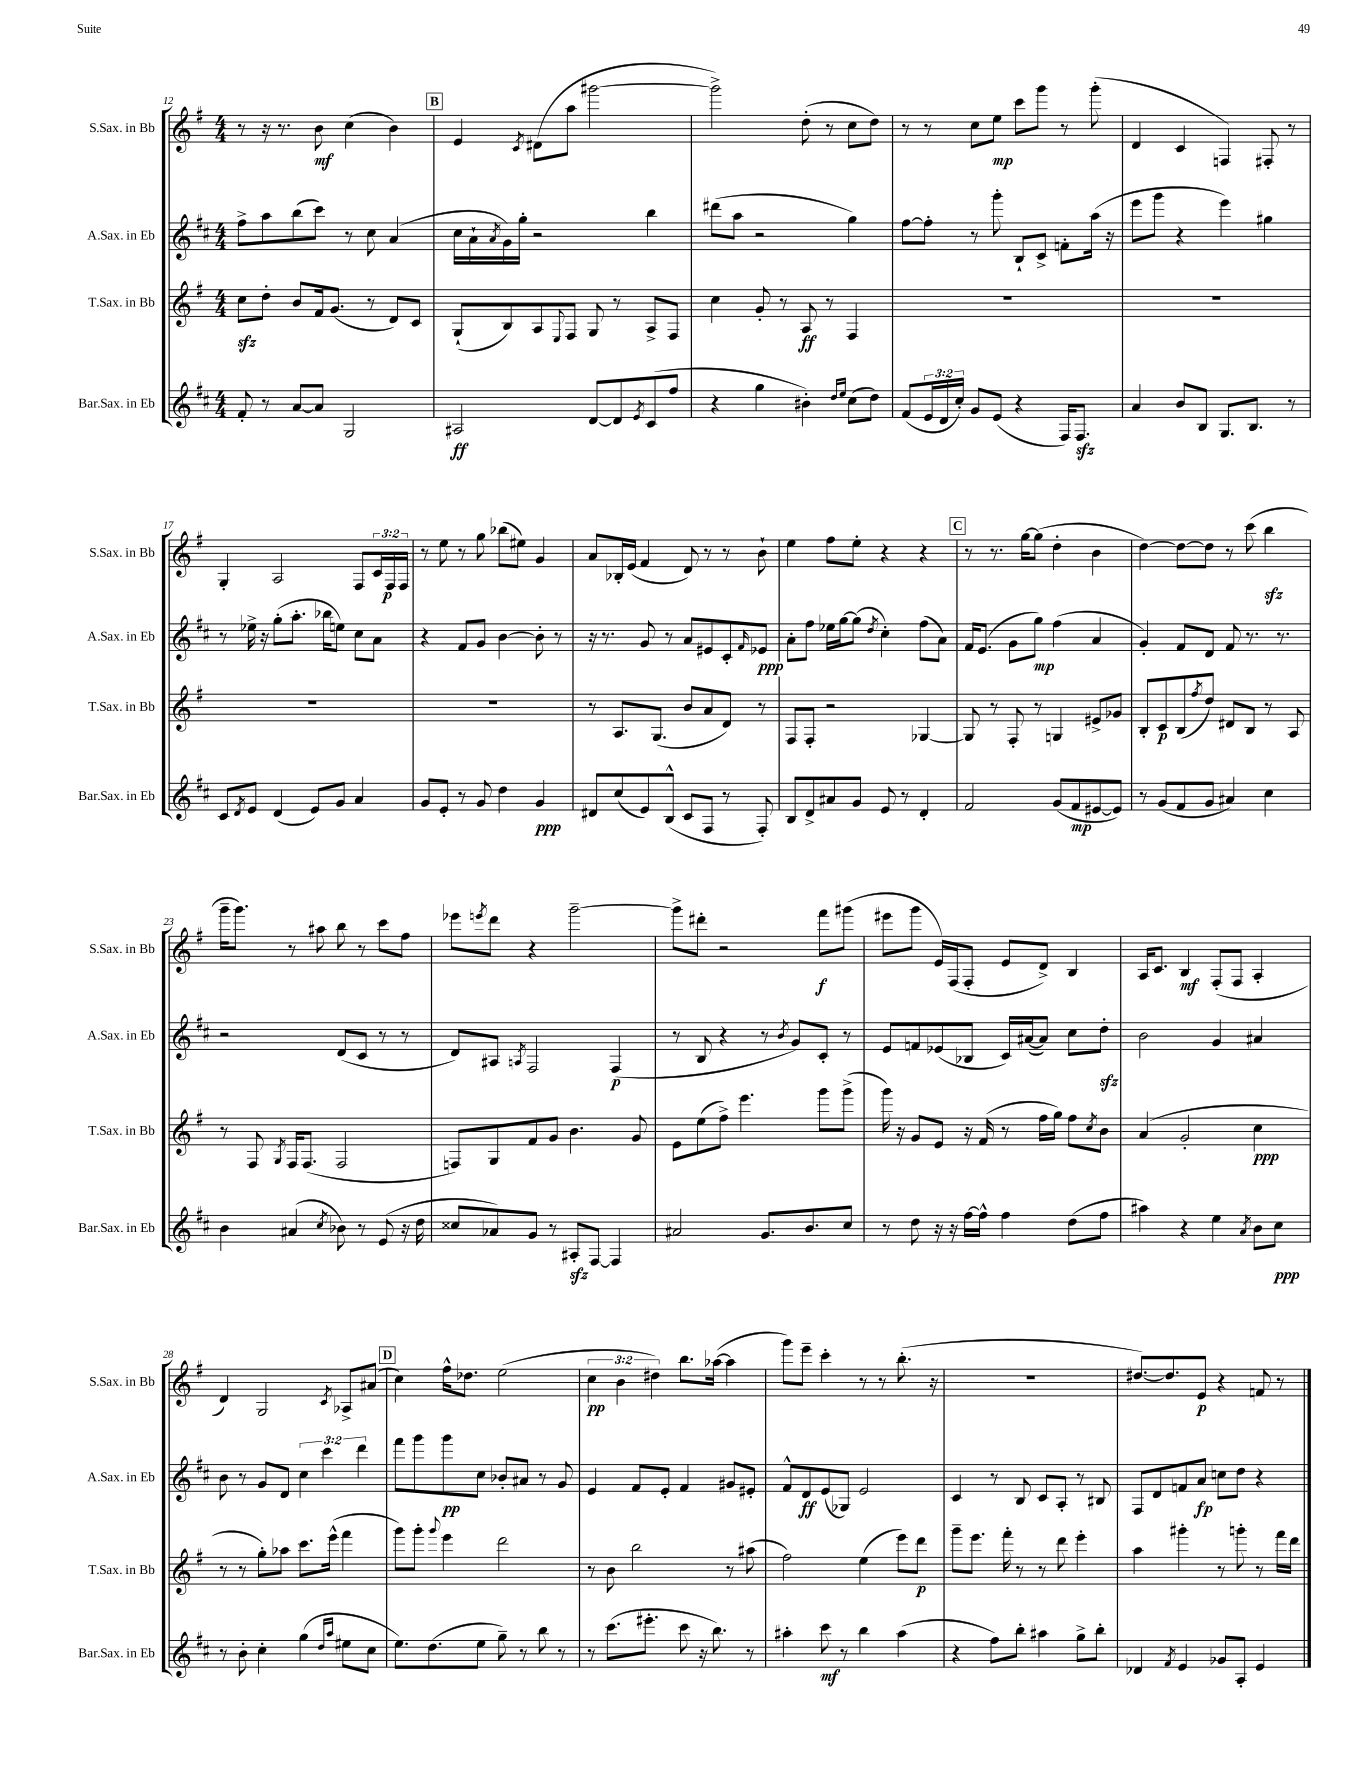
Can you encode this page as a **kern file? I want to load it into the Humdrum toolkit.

**kern	**kern	**kern	**kern
*staff4	*staff3	*staff2	*staff1
*clefG2	*clefG2	*clefG2	*clefG2
*k[f#c#]	*k[f#]	*k[f#c#]	*k[f#]
*M4/4	*M4/4	*M4/4	*M4/4
8f#'	8cc	8ff#^	8r
8r	8dd'	8aa	16r
.	.	.	8.r
[8a	8b	(8bb	.
8a]	16f#	8ccc#)	8b
.	(8.g	.	.
2G	.	8r	(4cc
.	8r	8cc#	.
.	8d)	(4a	4b)
.	8c	.	.
=	=	=	=
2A#	(8G`	16cc#	4e
.	.	16a`	.
.	.	8qa	.
.	8B)	16g)	.
.	.	16gg'	.
.	.	.	8qc
.	8A	2r	(8d#
.	8qqE	.	.
.	8F#	.	8aa
[8d	8G	.	[2ggg#
8d]	8r	.	.
8qe	.	.	.
(8c#	8A^	4bb	.
8ff#	8F#	.	.
=	=	=	=
4r	4cc	(8ddd#	2ggg#^])
.	.	8aa	.
4gg	8g'	2r	.
.	8r	.	.
4b#')	8A	.	(8dd'
.	8r	.	8r
16qqdd	.	.	.
16qqee	.	.	.
(8cc#	4F#	4gg)	8cc
8dd)	.	.	8dd)
=	=	=	=
(8f#	1r	[8ff#	8r
24e	.	8ff#']	8r
24d	.	.	.
24cc#')	.	.	.
8g	.	8r	8cc
(8e	.	8ggg'	8ee
4r	.	8B`	8ccc
.	.	8c#^	8ggg
16F#)	.	8f'	8r
8.F#	.	.	.
.	.	(16aa	(8ggg'
.	.	16r	.
=	=	=	=
4a	1r	8eee	4d
.	.	8ggg	.
8b	.	4r	4c
8B	.	.	.
8.G	.	4eee)	4F)
8.B	.	.	.
.	.	4gg#	8F#'
8r	.	.	8r
=	=	=	=
8c#	1r	8r	4G'
8qd	.	.	.
8e	.	16ee-^	.
.	.	16r	.
(4d	.	(8gg'	2A
.	.	8.aa'	.
8e)	.	.	.
.	.	16bb-	.
8g	.	8ee)	.
4a	.	8cc#	8F#
.	.	8a	24c
.	.	.	24F#
.	.	.	24F#
=	=	=	=
8g	1r	4r	8r
8e'	.	.	8ee
8r	.	8f#	8r
8g	.	8g	8gg
4dd	.	[4b	(8bb-
.	.	.	8ee#)
4g	.	8b']	4g
.	.	8r	.
=	=	=	=
8d#	8r	16r	8a
.	.	8.r	.
(8cc#	8.A	.	16B-'
.	.	.	(16e
8e)	.	8g	4f#
.	(8.G	.	.
(8B^^	.	8r	.
8c#	8b	8a	8d)
8F#	8a	8e#	8r
8r	8d)	8c#'	8r
.	.	16qqf#	.
8F#')	8r	8e-	8b`
=	=	=	=
8B	8F#	8a'	4ee
8d^	8F#'	8ff#	.
8a#	2r	16ee-	8ff#
.	.	[16gg	.
8g	.	(8gg]	8ee'
.	.	8qdd	.
8e	.	4cc#')	4r
8r	.	.	.
4d'	[4G-	(8ff#	4r
.	.	8a)	.
=	=	=	=
2f#	8G-]	16f#	8r
.	.	(8.e	.
.	8r	.	8.r
.	8F#'	8g	.
.	.	.	[16gg
.	8r	8gg)	(8gg]
(8g	4G	(4ff#	4dd'
8f#	.	.	.
[8e#	8e#^	4a	4b
8e#])	8g-	.	.
=	=	=	=
8r	8B'	4g')	[4dd)
(8g	8c	.	.
8f#	(8B	8f#	8dd_
.	8qff#	.	.
8g	8dd)	8d	8dd]
4a#)	8d#	8f#	8r
.	8B	8.r	(8ccc
4cc#	8r	.	4bb
.	.	8.r	.
.	8A	.	.
=	=	=	=
4b	8r	2r	16ggg~
.	.	.	8.ggg)
.	8F#	.	.
.	8qG	.	.
(4a#	16F#	.	8r
.	(8.F#	.	.
.	.	.	8aa#
8qcc#	.	.	.
8b-)	2F#	(8d	8bb
8r	.	8c#	8r
(8e	.	8r	8ccc
16r	.	8r	8ff#
16dd	.	.	.
=	=	=	=
8cc##	8F)	8d)	8eee-
.	.	.	8qeee
8a-)	8G	8A#	8ddd
.	.	8qA	.
8g	8f#	2F#	4r
8r	8g	.	.
8A#'	4.b	.	[2ggg~
[8F#	.	.	.
4F#]	.	(4F#	.
.	8g	.	.
=	=	=	=
2a#	8e	8r	8ggg^]
.	(8ee	8B	8ddd#'
.	8ff#^)	4r	2r
.	4.eee	.	.
8.g	.	8r	.
.	.	8qb	.
.	.	8g)	.
8.b	.	.	.
.	8ggg	8c#'	8fff#
8cc#	(8ggg^	8r	(8ggg#
=	=	=	=
8r	16ggg)	8e	8eee#
.	16r	.	.
8dd	8g	8f	8ggg
16r	8e	(8e-	16e)
16r	.	.	(16F#
[16ff#	16r	8B-	8F#'
16ff#^^]	(16f#	.	.
4ff#	8r	16c#)	8e
.	.	([16a#	.
.	16ff#	8a#])	8d^)
.	16gg)	.	.
(8dd	8ff#	8cc#	4B
.	8qcc	.	.
8ff#	8b	8dd'	.
=	=	=	=
4aa#)	(4a	2b	16A
.	.	.	8.c
4r	2g'	.	4B
4ee	.	4g	(8F#'
.	.	.	8F#
8qa	.	.	.
8b	4cc	4a#	4A'
8cc#	.	.	.
=	=	=	=
8r	8r	8b	4d)
8b'	8r	8r	.
4cc#'	8gg')	8g	2G
.	8aa-	8d	.
(4gg	8.ccc	6cc#	.
.	.	6ccc#	.
.	(16eee^^	.	.
16qqdd	.	.	.
16qqaa	.	.	8qc
8ee#	4fff#	.	8A-^
.	.	6ddd	.
8cc#	.	.	(8a#
=	=	=	=
8.ee)	8ggg)	8fff#	4cc)
.	8ggg'	8ggg	.
(8.dd	.	.	.
.	8qqggg	.	.
.	4eee	8ggg	16ff#^^
.	.	.	8.dd-
8ee	.	8cc#	.
8gg~)	2ddd	8b-'	(2ee
8r	.	8a#	.
8bb	.	8r	.
8r	.	8g	.
=	=	=	=
8r	8r	4e	6cc
(8.ccc#	8b	.	.
.	.	.	6b
.	2bb	8f#	.
8.eee#'	.	.	.
.	.	.	6dd#)
.	.	8e'	.
8ccc#	.	4f#	8.bb
16r	.	.	.
8.bb)	.	.	([16aa-
.	8r	8g#	4aa-]
8r	(8aa#	8e#'	.
=	=	=	=
4aa#'	2ff#)	8f#^^	8ggg)
.	.	8d	8eee~
8ccc#	.	(8e	4ccc'
8r	.	8G-)	.
4bb	(4ee	2e	8r
.	.	.	8r
(4aa#	8eee)	.	(8.bb'
.	8ddd	.	.
.	.	.	16r
=	=	=	=
4r	8ggg~	4c#	1r
.	8.eee	.	.
8ff#)	.	8r	.
.	16fff#'	.	.
8bb'	8r	8B	.
4aa#	8r	8c#	.
.	8ddd	8A'	.
8gg^	4eee'	8r	.
8bb'	.	8B#	.
=	=	=	=
4d-	4aa	8F#	[8.dd#)
.	.	8d	.
.	.	.	8.dd#]
8qf#	.	.	.
4e	4ggg#'	8f	.
.	.	8a	8e
8g-	8r	8cc	4r
8A'	8ggg'	8dd	.
4e	8r	4r	8f
.	16fff#	.	8r
.	16ddd	.	.
==	==	==	==
*-	*-	*-	*-
